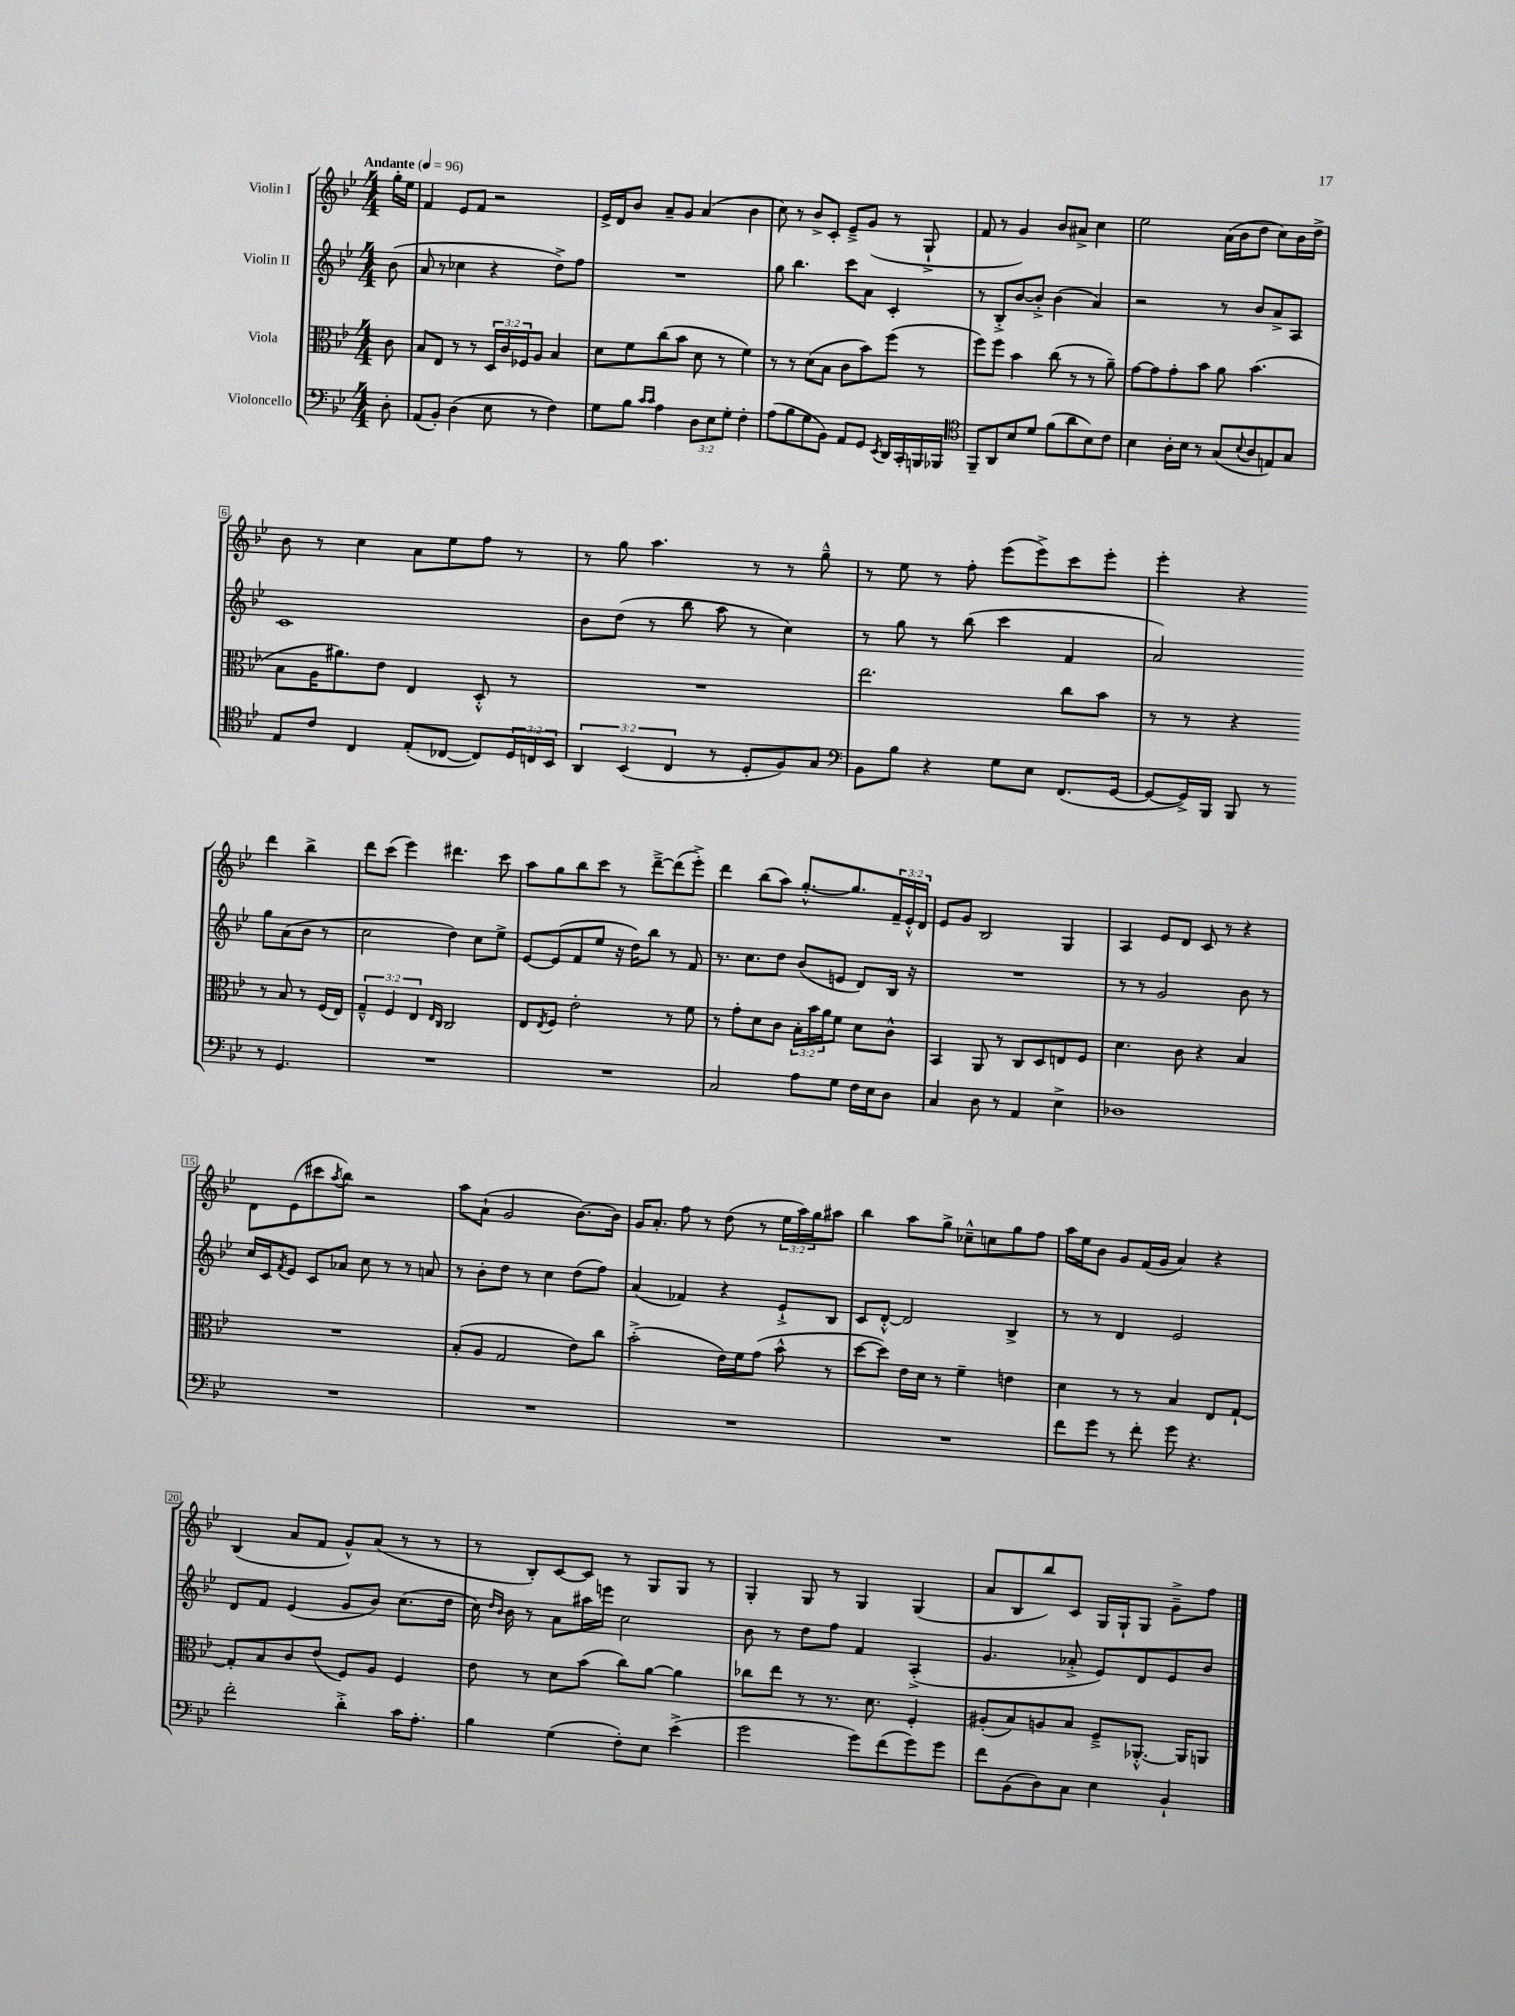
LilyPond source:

<<
\new StaffGroup <<
\new Staff = "s0" \with { instrumentName = "Violin I" } {
    \clef treble \key bes \major \numericTimeSignature \time 4/4 \override Staff.TupletNumber.text = #tuplet-number::calc-fraction-text \partial 8 \tempo "Andante" 4 = 96
    g''16-. ees''16 |
    f'4 ees'8 f'8 r2 |
    ees'16-> d'16 bes'8 a'8-- g'8 a'4( bes'4 |
    c''8) r8 bes'8-> c'8-. ees'8---> g'8( r8 g8-!-> |
    f'8 r8 g'4) bes'8 ais'8-> c''4 |
    ees''2 a'16( bes'16 d''8 c''8) bes'16 d''16-> |
    bes'8 r8 c''4 a'8 ees''8 f''8 r8 |
    r8 g''8 a''4. r8 r8 g''8---^ |
    r8 ees''8 r8 f''8-. ees'''8( ees'''8->) c'''8 ees'''8-. |
    ees'''4-. r4 d'''4 bes''4-> |
    d'''8 c'''8( ees'''4) dis'''4. c'''8 |
    a''8 g''8 bes''8 c'''8 r8 d'''8~---> d'''8( ees'''8-.->) |
    d'''4 bes''8( a''8) g''8.~-.-^ g''8. \tuplet 3/2 { f'16-- ees'16-.-^ d'16 } |
    ees'8 g'8 bes2 g4 |
    a4 ees'8 d'8 c'8 r8 r4 |
    d'8 ees'8( cis'''8 \acciaccatura { a''8 } bes''8) r2 |
    a''8 a'8-!( g'2 bes'8.~) bes'16 |
    g'16 a'8.-. f''8 r8 d''8( r8 \tuplet 3/2 { ees''16 a''16) g''16 } ais''8 |
    bes''4 a''8 g''8-> ces''8---^ c''8 g''8 f''8 |
    a''16 ees''16 bes'8 g'8 f'16( g'16 a'4) r4 |
    bes4( a'8 f'8 g'8-^) a'8( r8 r8 |
    r8 bes8-.) c'8~ c'8 r8 g8 g8 r8 |
    g4-. g8 r8 g4 g4( |
    a'8 bes8 bes''8) c'8 g16 g16-! g8 g'8---> f''8 \bar "|." |
}
\new Staff = "s1" \with { instrumentName = "Violin II" } {
    \clef treble \key bes \major \numericTimeSignature \time 4/4 \partial 8
    bes'8( |
    a'8 r8 ces''4 r4 d''8->) f''8 |
    R1 |
    g''8 bes''4. c'''8 a'8 c'4-. |
    r8 bes8-.-> bes'8~ bes'8-.-> bes'4( a'4) |
    r2 r8 bes'8 a'8-> a8 |
    c'1 |
    bes'8 d''8( r8 bes''8 a''8 r8 c''4) |
    r8 g''8 r8 bes''8( c'''4 f'4 |
    a'2) g''8 a'8( bes'8 r8 |
    c''2 d''4) c''8 ees''8-> |
    ees'8~ ees'8( f'8 ees''8 r16 d''16) bes''8 r8 f'8 |
    r8. c''8. d''8 bes'8( e'8 d'8) bes16 r16 |
    R1 |
    r8 r8 g'2 bes'8 r8 |
    c''16 c'16 \acciaccatura { f'8 } ees'8 c'8 aes'8 c''8 r8 r8 a'8 |
    r8 bes'8-. d''8 r8 c''4 d''8( f''8) |
    a'4( fes'4) r4 ees'8-!-> bes8 |
    c'8 d'8~-.-^ d'2 bes4-> |
    r8 r8 d'4 ees'2 |
    d'8 f'8 ees'4( g'8 bes'8) c''8.( d''16 |
    c''16) \grace { d''16 bes'16 } bes'16 r8 a'8 ais''16 e'''16 c''2 |
    bes'8 r8 d''8 f''8 f'4 a4-.->( |
    g'4. aes'8-.-> ees'8) d'8 ees'8 bes'8 \bar "|." |
}
\new Staff = "s2" \with { instrumentName = "Viola" } {
    \clef alto \key bes \major \numericTimeSignature \time 4/4 \override Staff.TupletNumber.text = #tuplet-number::calc-fraction-text \partial 8
    c'8 |
    bes8 ees8 r8 r8 \tuplet 3/2 { d16 c'16 fes16 } a8 bes4 |
    d'8 f'8 c''8( bes'8 d'8 r8 f'4) |
    r8 r8 d'8( bes8 c'8 bes'8) f''8( r8 |
    f''8) f''8 bes'4 c''8( r8 r8 a'8--) |
    g'8~ g'8 g'8-. bes'8 a'8 bes'4.( |
    bes8 a16 ais'8.) ees'8 ees4 d8-.-^ r8 |
    R1 |
    ees''2. c''8 bes'8 |
    r8 r8 r4 r8 bes8 r8 f16( ees16) |
    \tuplet 3/2 { g4---^ f4 ees4 } \grace { ees16 c16 } c2 |
    ees8 \acciaccatura { ees8 } f8 ees'2-. r8 f'8 |
    r8 g'8-. d'8 c'8 \tuplet 3/2 { bes16-. bes'16 a'16 } f'8 d'8 c'8-^ |
    bes,4 a,8 r8 c8 d8 e8 f8 |
    d'4. c'8 r4 bes4 |
    R1 |
    bes8-.( a8 g2 ees'8) c''8 |
    bes'2-.->( ees'16) f'16 g'8( bes'8-^ r8 |
    d''8~ d''8) ees'16 d'16 r8 f'4-- e'4 |
    d'4 r8 r8 bes4 ees8 g8~-! |
    g8-. bes8 c'8 ees'8( f8) a8 f4 |
    ees'8 r8 d'8 bes'8( c''8) a'8~ a'4 |
    ces''8 ees''8 r8 r8. d'8. f4-. |
    ais8-.( bes8) a8 bes8 f8---> aes,8.~-.-^ aes,16 a,8 \bar "|." |
}
\new Staff = "s3" \with { instrumentName = "Violoncello" } {
    \clef bass \key bes \major \numericTimeSignature \time 4/4 \override Staff.TupletNumber.text = #tuplet-number::calc-fraction-text \partial 8
    d8-. |
    a,8( bes,8-.) d4( ees8 r8 f4) |
    g8 bes8 \grace { c'16 c'16 } a4 \tuplet 3/2 { d8 ees8 g8-. } f4-. |
    a8( bes8 g8 bes,8) a,8 g,8 \acciaccatura { ees,8 } d,16 c,16-. b,,16 bes,,16 |
    \clef tenor f,8-- a,8 bes8 d'8 f'8( a'8 bes8) c'8 |
    bes4 a16-. bes16 r8 g8( \appoggiatura { bes8 } a8 e8) g8 |
    ees8 c'8 c4 ees8-.( ces8~ ces8) \tuplet 3/2 { d16 c16 bes,16 } |
    \tuplet 3/2 { a,4 bes,4( c4 } r8 d8-. f8) g8 |
    \clef bass bes,8 bes8 r4 g8 ees8 f,8.( g,16~ |
    g,8~ g,16->) bes,,16 bes,,8 r8 r8 g,4. |
    R1 |
    R1 |
    c2 a8 g8 f16 ees16 d8 |
    c4 d8 r8 a,4 ees4-> |
    des1 |
    R1 |
    R1 |
    R1 |
    R1 |
    f'8 g'8 r8 f'8-. g'8 r4. |
    f'2-. d'4-.-> c'16 a8.-. |
    bes4 g4( f8-.) ees8 ees'4->( |
    g'2 g'8) f'8( g'8) g'8 |
    f'8 bes,8( d8) c8 ees4 bes,4-! \bar "|." |
}
>>
>>
\layout { \context { \Score \override BarNumber.stencil = #(make-stencil-boxer 0.1 0.3 ly:text-interface::print) } }
